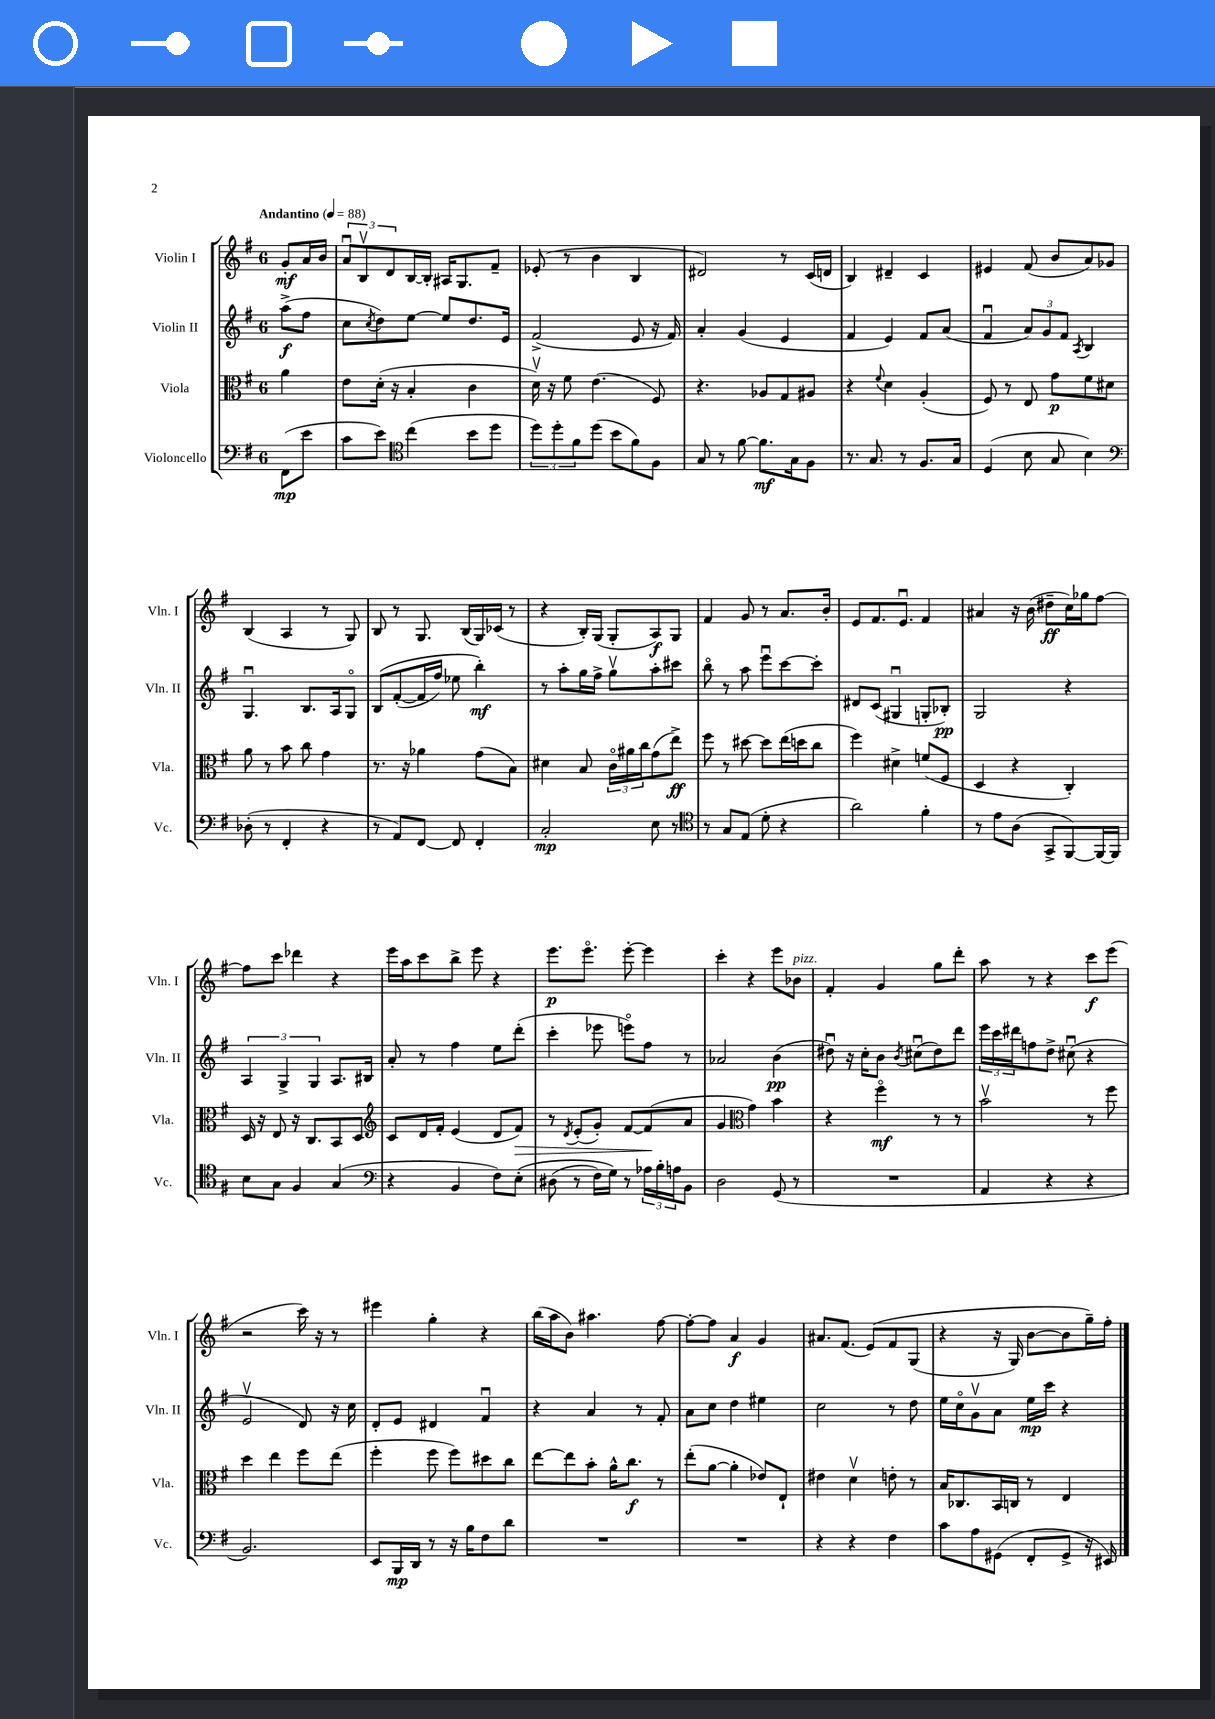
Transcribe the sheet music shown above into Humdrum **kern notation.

**kern	**kern	**kern	**kern
*staff4	*staff3	*staff2	*staff1
*clefF4	*clefC3	*clefG2	*clefG2
*k[f#]	*k[f#]	*k[f#]	*k[f#]
*M6/8	*M6/8	*M6/8	*M6/8
*MM88	*MM88	*MM88	*MM88
(8FF#	4a	(8aa^	8g'
8e	.	8ff#	16a
.	.	.	16b
=	=	=	=
8c	8e	8cc	12au
.	.	.	12Bv
.	.	8qcc	.
8e)	(16d'	8dd)	.
.	.	.	12d
.	16r	.	.
*clefC4	*	*	*
(4cc	4B'	[8ee	[16B
.	.	.	16B']
.	.	8ee]	16A#
.	.	.	8.G
8b	4c	8.dd	.
8dd	.	.	8f#~
.	.	16e	.
=	=	=	=
12dd)	16dv)	(2f#^	(8e-'
.	16r	.	.
12dd'	.	.	.
.	8f#	.	8r
12f#	.	.	.
(8dd	(4.e	.	4b
8b	.	.	.
8f#)	.	8e	4B
8F#	8F#)	16r	.
.	.	16f#)	.
=	=	=	=
8G	4.r	4a'	2d#)
8r	.	.	.
[8f#	.	(4g	.
8.f#]	8A-	.	.
.	8G	4e	8r
16G	.	.	.
8F#	8A#	.	(16c
.	.	.	16d
=	=	=	=
8.r	4r	4f#	4B)
8.G	.	.	.
.	8qqf#	.	.
.	4d	4e)	4d#~
8r	.	.	.
8.F#	(4A'	8f#	4c
.	.	(8a	.
16G	.	.	.
=	=	=	=
(4D	8F#)	4f#u	4e#
.	8r	.	.
8B	8E	12a)	(8f#
.	.	12g	.
8G	8g	.	8b
.	.	12f#	.
.	.	8qA	.
4B)	8f#	4B	8a)
.	8d#	.	8g-
=	=	=	=
*clefF4	*	*	*
(8D-'	8a	4.Gu	(4B
8r	8r	.	.
4FF#'	8b	.	4A
.	8cc	8.B	.
4r	4g	.	8r
.	.	16A	.
.	.	8Go	8G)
=	=	=	=
8r	8.r	&(8B	8B
8AA)	.	([8f#'	8r
.	16r	.	.
[8FF#	4a-	16f#]	8.G
.	.	16ff#)	.
8FF#]	.	8ee-	.
.	.	.	(16B
4FF#'	(8g	4bb'&)	16G)
.	.	.	(16c-
.	8B)	.	8r
=	=	=	=
2C'	4d#	8r	4r
.	.	8aa'	.
.	8B	16gg	16B')
.	.	16ff#^	(16G
.	24co	8ggv	8G'
.	24a#	.	.
.	24cc	.	.
8E	(8g	8aa'	8A)
8r	8ee^)	8ccc#	8G
=	=	=	=
*clefC4	*	*	*
8r	8ff#	8bbo	4f#
8G	8r	8r	.
(8E	[8dd#	8aa	8g
8d'	8dd#]	8eeeu	8r
4r	(16ee	[8ccc	8.a
.	16dd	.	.
.	8cc	8ccc']	.
.	.	.	16b'
=	=	=	=
2a)	4ff#)	8d#	8e
.	.	(8c	8.f#
.	4d#^	4G#u	.
.	.	.	8.eu
4f#'	(8f	8G'	4f#
.	8F#	8B-')	.
=	=	=	=
8r	4D	2G	4a#
8e	.	.	.
(8A	4r	.	16r
.	.	.	(16b
8GG^	.	.	8dd#~
[8FF#)	4C')	4r	16cc)
.	.	.	16gg-
16FF#_	.	.	[8ff#
16FF#]	.	.	.
=	=	=	=
8B	16D	6A	8ff#]
.	16r	.	.
8G	8E	.	8ccc
.	.	6G^	.
4F#	16r	.	4ddd-
.	8.C	.	.
.	.	6G	.
(4G	8BB	8.A	4r
.	8D	.	.
.	.	16B#	.
=	=	=	=
*clefF4	*clefG2	*	*
4r	8c	8a'	16eee
.	.	.	16aa
.	16d	8r	8ccc
.	16f#'	.	.
4BB	(4e	4ff#	8bb^
.	.	.	8eee
8F#)	8d	8ee	4r
&(8E'	8f#)	(8ddd'	.
=	=	=	=
(8D#	8r	4ccc'	8.eee
.	8qd	.	.
8r	(8e'	.	.
.	.	.	8.eeeo
16F#)	8g')	8eee-	.
16G&)	.	.	.
8r	[8f#	8eeeo)	[8eee'
24A-	(8f#]	8ff#	4eee]
24B'	.	.	.
24A	.	.	.
8BB	8a	8r	.
=	=	=	=
2D	4g	2a-	4ccc'
*	*clefC3	*	*
.	4g)	.	4r
(8GG	4b	(4b	8eee
8r	.	.	8b-
=	=	=	=
2.r	4r	8dd#u)	4f#'
.	.	16r	.
.	.	16cc'	.
.	4ff#o	8b	4g
.	.	8qb	.
.	.	(8cc#u	.
.	8r	8dd#)	8gg
.	8r	8ddd	8ddd'
=	=	=	=
4AA	2bv	24eee	8aa
.	.	24ccc	.
.	.	24ddd#	.
.	.	8ff	8r
4r	.	8dd^	4r
.	.	(8cc#u	.
4r	8r	4r	8ccc
.	8ff#	.	(8eee
=	=	=	=
2.BB)	4dd	2ev	2r
.	4ee	.	.
.	8ff#	8d)	16ccc)
.	.	.	16r
.	(8ee	16r	8r
.	.	16cc	.
=	=	=	=
8EE	4ff#'	8d'	4eee#
16BBB	.	8e	.
16DD	.	.	.
8r	8ff#	4d#	4gg'
16r	8ff#)	.	.
16B	.	.	.
8F#	8dd#	4f#u	4r
8d	8cc	.	.
=	=	=	=
2.r	[8ee	4r	(16bb
.	.	.	16aa
.	8ee]	.	8b)
.	8b'	4a	4.aa#
.	16a^^	.	.
.	8.cc	.	.
.	.	8r	.
.	8r	8f#'	[8ff#
=	=	=	=
2.r	(8ee'	8a	8ff#'_
.	[8a	8cc	8ff#]
.	4a']	4dd	4a
.	8e-)	4ee#	4g
.	8E`	.	.
=	=	=	=
4r	4e#	2cc	8.a#
.	.	.	(8.f#
4r	4dv	.	.
.	.	.	&(8e)
4F#	8e'	8r	8f#
.	8r	8dd	(8G
=	=	=	=
8c	16B	16ee	4r
.	8.C-	16cco	.
8A	.	8gv	.
(8GG#	16BB	8a	16r
.	16C	.	16G)
8FF#'	8r	16ee	[8b
.	.	16ccc	.
8GG#^	4E	4r	8b]
16r	.	.	16gg~&)
16EE#)	.	.	16ff#'
==	==	==	==
*-	*-	*-	*-
